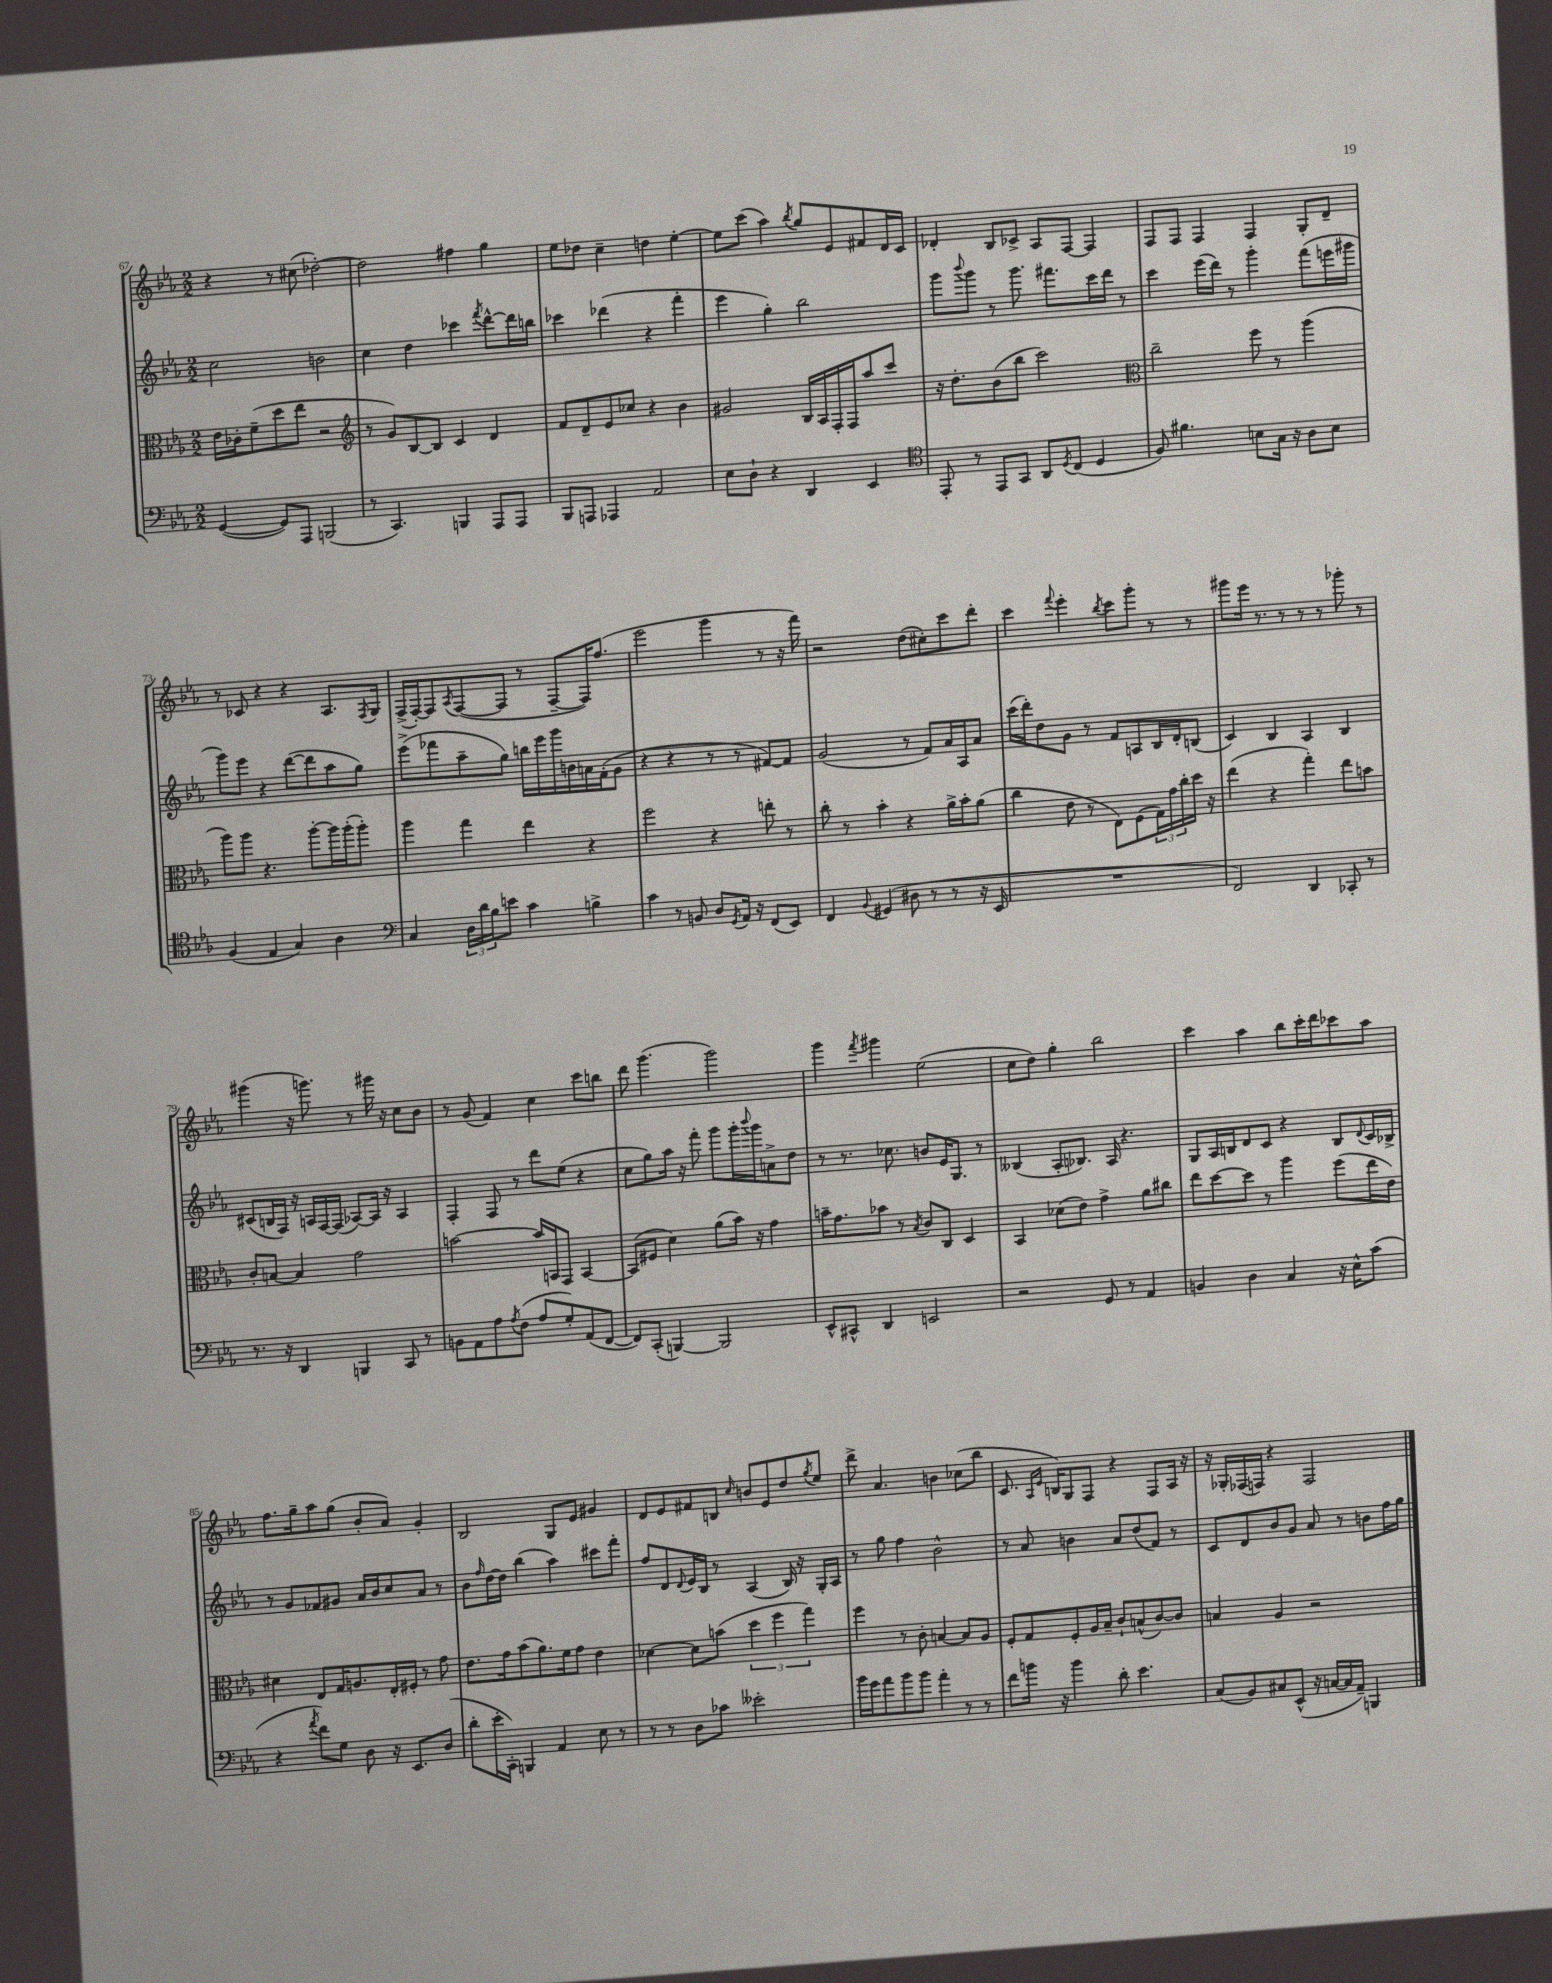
<<
\new StaffGroup <<
\new Staff = "s0" {
    \clef treble \key ees \major \numericTimeSignature \time 2/2
    r4 r8 cis''8( des''2~-.) |
    des''2 fis''4 g''4 |
    ees''8 des''8 c''4-- d''4 ees''4~-. |
    ees''8 c'''8( aes''4) \acciaccatura { bes''8 } g''8 ees'8 fis'8 d'16 c'16 |
    des'4-. bes8 ces'8-> aes8 f8~ f4 |
    f8 f8 f4 f4 g8-. d'8-- |
    r8 ces'8 r4 r4 aes8. \acciaccatura { f8 } g16 |
    f16->( f16~-.) f8 \acciaccatura { aes8 } f8~( f8 r8 f8~-- f16) f''8.( |
    ees'''2 g'''4 r8 r16 f'''16) |
    r2 d''8( cis''8-.) c'''8 d'''8-. |
    c'''4 \appoggiatura { f'''8 } ees'''4-. \acciaccatura { bes''8 } c'''8 g'''8-. r8 r8 |
    gis'''8 ees'''16 r8. r8 r8 r8 ges'''8-. r8 |
    gis'''4( r16 g'''8.) r8 gis'''16 r16 c''8 bes'8 |
    r8 g'8( f'4) c''4 c'''8 b''8 |
    d'''8 g'''4.( g'''2) |
    g'''4 \acciaccatura { f'''8 } gis'''4 ees''2( |
    c''8 d''8) g''4-. bes''2 |
    c'''4 aes''4 bes''8 c'''16-. d'''16 ces'''8 aes''8 |
    f''8. g''16-- aes''8 g''8( bes'8-. aes'8) g'4-. |
    bes2 g8 ees'8 gis'4 |
    d'8 ees'8 fis'8 b8 \grace { c''16 } b'8 ees'8 d''8 \acciaccatura { g''8 } ees''8 |
    d'''8-> aes'4. b'4 ces''8( bes''8 |
    c'8. \grace { aes16 ees'16 } b16) g8 f8 r4 f8 aes16 r16 |
    r16 ges16-. fes16( f16) r4 f2 \bar "|." |
}
\new Staff = "s1" {
    \clef treble \key ees \major \numericTimeSignature \time 2/2
    c''2 b'2 |
    c''4 d''4 ces'''4 \acciaccatura { f'''8 } d'''8~-^ d'''16 b''16 |
    ces'''4 des'''4( r4 f'''4-. |
    ees'''4 g''4-.) bes''2 |
    g'''8 \appoggiatura { bes'''8 } g'''8 r8 g'''8. fis'''8. c'''16 d'''16 r8 |
    c'''4 ees'''16( d'''16) r8 g'''4-. f'''8( e'''16 gis'''16 |
    g'''8) ees'''8 r4 d'''8~( d'''8 aes''8 g''8) |
    ees'''8->( fes'''8 aes''8-- g''8) b''16 ees'''16 g'''16 b'16 a'16 f'16-.( g'8 |
    r4 r4 r8 r8 fis'8~) fis'8 |
    g'2( r8 f'8) aes'16 aes16 aes'8 |
    c'''16( d'''16-.) d''8 g'8 r8 f'8 a8 bes16 d'16-. b8( |
    c'4) bes4 aes4 bes4 |
    cis'8( b16 f16) r16 a16 f16~ f16( aes8~) aes16 r16 aes4 |
    f4-. f8 r8 d'''8 ees''8( r4 |
    c''8 g''8) aes''16 r16 f'''8-. g'''8 g'''16-. \appoggiatura { bes'''8 } g'''16 a'8-> d''8 |
    r8 r8. ces''8. b'8 ees'16 g8. r8 |
    beses4( aes8-. bes8.) aes16 r4. |
    g8 aes16 b16 d'8 c'8 r4 b8 \appoggiatura { d'8 } c'16 bes16-> |
    r8 g'8 fes'8 gis'8 aes'16 bes'16 c''8 aes'8 r8 |
    bes'8 \grace { f''16 } d''16~ d''16 bes''4( aes''4) cis'''8 f'''8-. |
    f''8 d'8 \appoggiatura { d'8 } ees'16 bes16 r8 aes4( bes16) r16 g16-. aes16 |
    r8 g''8 f''4 bes'2-^ |
    r8 aes'8 b'4 aes'8 d''8( f'8) r8 |
    c'8 d'8 bes'8 g'8 aes'8 r8 b'8 f''16 g''16 \bar "|." |
}
\new Staff = "s2" {
    \clef alto \key ees \major \numericTimeSignature \time 2/2
    ees'16 ces'16-. f'8--( d''8 ees''8 r2 |
    \clef treble r8 g'8) bes8~ bes8 c'4 d'4 |
    f'8 d'8-- ees'8 ces''8 r4 bes'4 |
    gis'2 bes16 aes16 f16-. f16 aes''8 c'''8 |
    r16 d''8.-. bes'8( bes''8 c'''2) |
    \clef alto c''2-- f''8 r8 aes''4( |
    aes''8) aes''8 r4. aes''8~-. aes''16 aes''16-.( aes''8-.) |
    aes''4 g''4 ees''4 r4 |
    f''2 r4 e''8-. r8 |
    c''8-. r8 bes'4-. r4 aes'16-> bes'16-. aes'8( |
    c''4 ees'8 r8 ees8) f8( \tuplet 3/2 { g16) g'16 c''16-. } d''16 r16 |
    ees''4( r4 g''4-.) ees''8 b'8 |
    c'8-. b8~ b4 g'2 |
    b'2~ b'16 b,16 g,8 b,4~ |
    b,8( fis8 d'4) aes'8( bes'16) r16 g'4 |
    b'16-- g'8. bes'8 r8 \acciaccatura { bes8 } c'8 c8 d4 |
    bes,4 des'8( ees'8) g'4-> aes'8 cis''8 |
    ees''8 d''8~ d''8 r8 aes''4 f''8( ees''16 ees'16) |
    dis'4 ees8 g16 a8. ees16-. fis16-. r8 g'8 |
    ees'8. g'16 bes'8( aes'8.) f'16 g'8 ees'4 |
    des'4~ des'8 b'8( \tuplet 3/2 { d''4 f''4 g''4) } |
    f''4 r8 c'8-. b4~ b8 aes8 |
    f8-. g8 f8-. aes16 bes16-- c'8-! b8-^( c'8~) c'8 |
    b4 aes4 r2 \bar "|." |
}
\new Staff = "s3" {
    \clef bass \key ees \major \numericTimeSignature \time 2/2
    g,4~( g,8) aes,,8 b,,2( |
    r8 c,4.) b,,4 aes,,8 aes,,8 |
    bes,,8 a,,8 aes,,4 aes,2 |
    ees8 d8-! r4 d,4 ees,4 |
    \clef tenor ees,8-. r8 ees,8 g,8 aes,8 \acciaccatura { d8 } c8( d4 |
    f8) fis'4. b8 g16 r16 aes8 b8 |
    f4( ees4 g4) aes4 |
    \clef bass c4 \tuplet 3/2 { d16 d'16 bes16 } e'8 c'4 b4-> |
    c'4 r8 b,8 d8 \acciaccatura { g,8 } aes,16 r16 f,8( ees,8) |
    f,4 \appoggiatura { bes,8 } gis,4( dis8 r8 r8 r16 ees,16 |
    R1 |
    f,2) d,4 ces,8-. r8 |
    r8. r16 d,4 b,,4 c,8 r8 |
    b,8 aes,8 aes8 \acciaccatura { aes8 } f8( aes8 g8-.) aes,8( f,8~ |
    f,8) c,8-.( b,,4~) b,,2 |
    ees,8-^ cis,8-^ d,4 e,2 |
    r2 g,8 r8 aes,4 |
    b,4 d4 c4 r16 ees16-^ c'8( |
    r4 \acciaccatura { aes'8 } f'8) g8 d8 r16 ees,8. d8( |
    d'8-. ees'16-. c,16-.) b,,4 aes,4 ees8 r8 |
    r8 r8 d8 ces'8 eeses'2-. |
    bes'16 g'16 aes'8 bes'8 bes'8 aes'4-. r8 r8 |
    f'8 b'16 r16 b'4 d'8-. ees'4. |
    c8( bes,8) cis8 ees,8-^( r16 c16~ c16 aes,16--) b,,4 \bar "|." |
}
>>
>>
\layout { \context { \Score currentBarNumber = #67 } }
